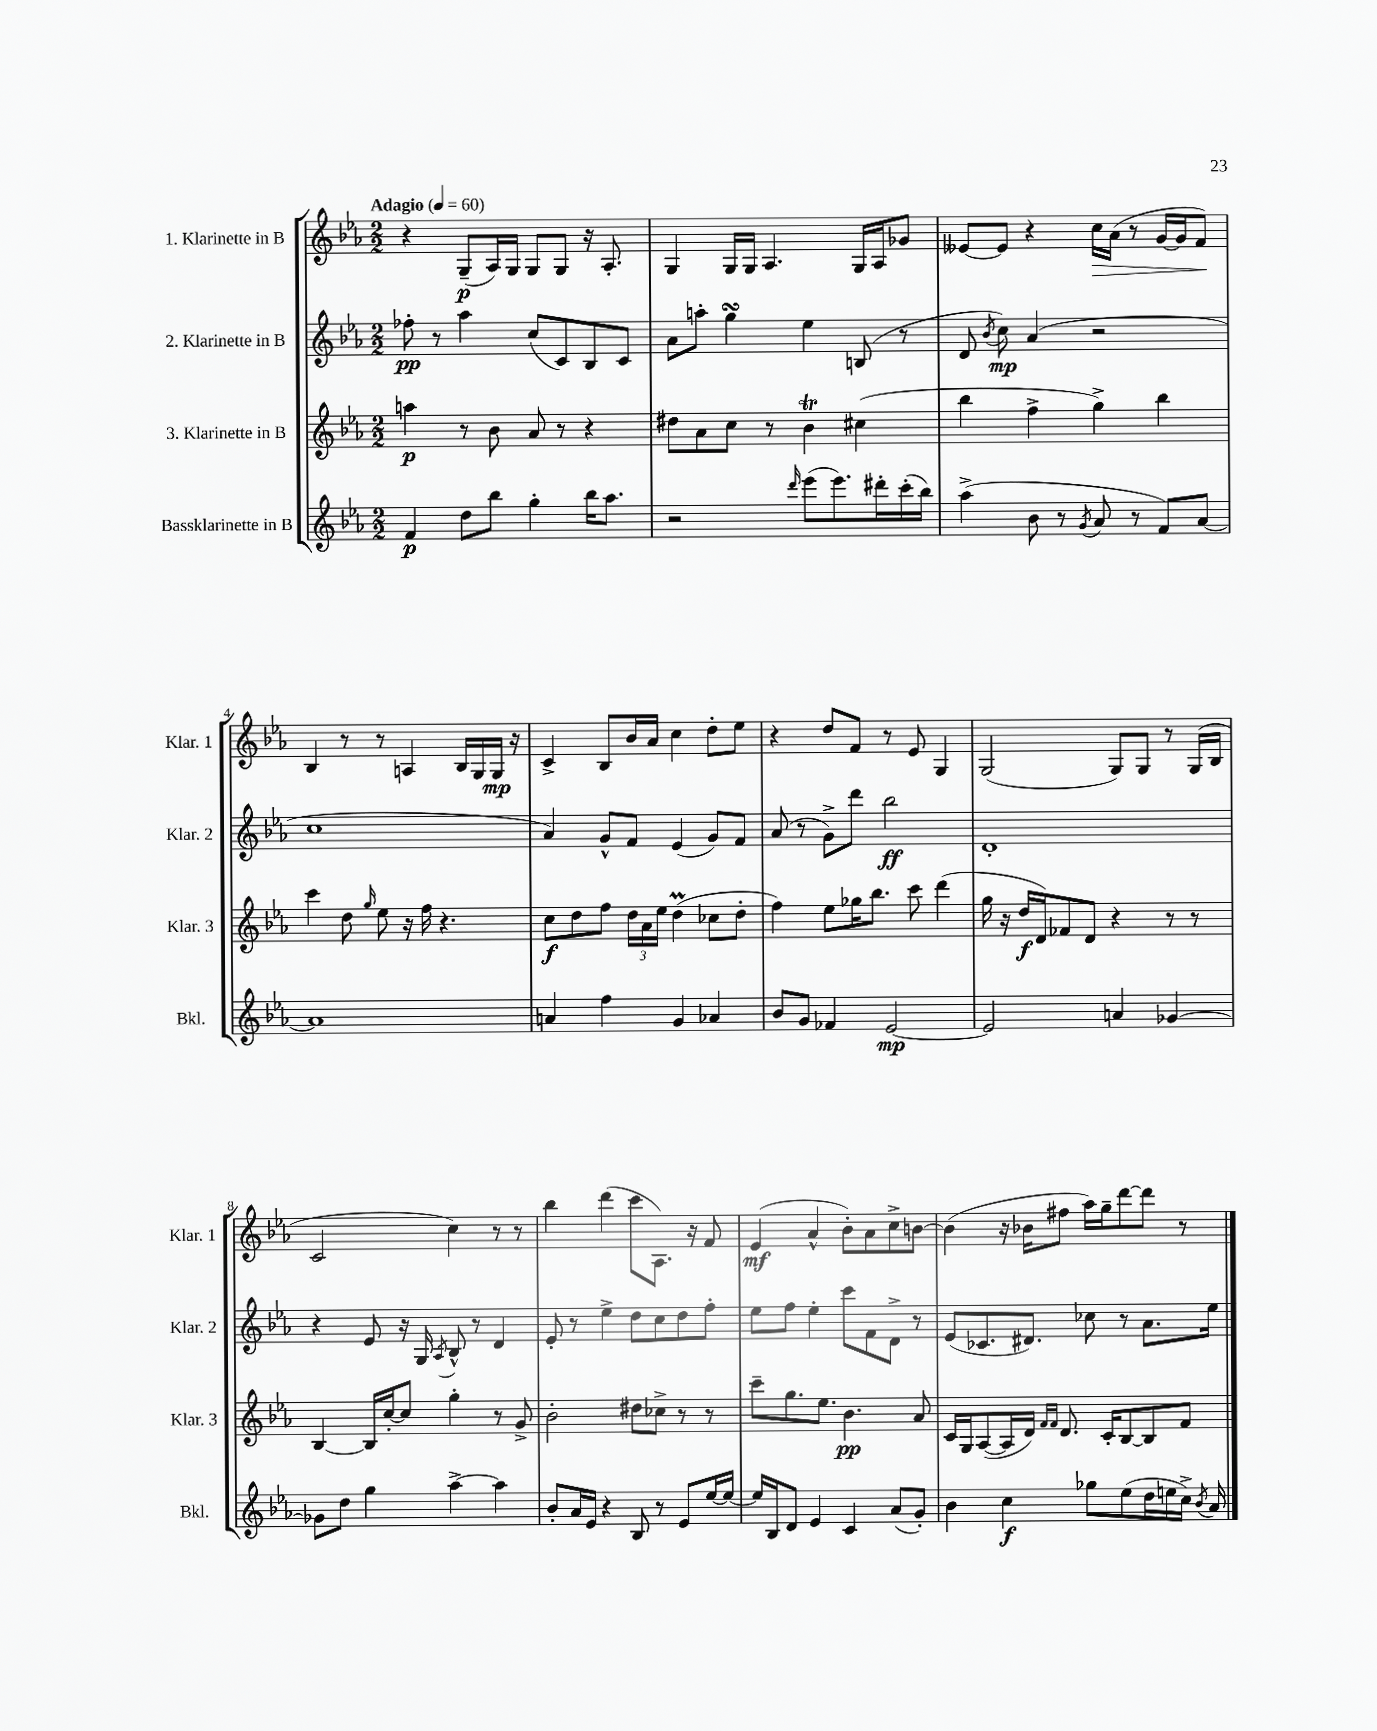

**kern	**kern	**kern	**kern
*staff4	*staff3	*staff2	*staff1
*clefG2	*clefG2	*clefG2	*clefG2
*k[b-e-a-]	*k[b-e-a-]	*k[b-e-a-]	*k[b-e-a-]
*M2/2	*M2/2	*M2/2	*M2/2
*MM60	*MM60	*MM60	*MM60
4f/	4aa\	8ff-'\	4r
.	.	8r	.
8dd\L	8r	4aa-\	(8G~/L
8bb-\J	8b-\	.	16A-/L)
.	.	.	16G/JJ
4gg'\	8a-/	(8cc/L	8G/L
.	8r	8c/)	8G/J
16bb-\LK	4r	8B-/	16r
8.aa-\J	.	.	8.A-'/
.	.	8c/J	.
=	=	=	=
2r	8dd#\L	8a-\L	4G/
.	8a-\	8aa'\J	.
.	8cc\J	4gg\	16G/LL
.	.	.	16G/JJ
.	8r	.	4.A-/
16qqddd/	.	.	.
(8eee-\L	4b-\	4ee-\	.
8.eee-\)	.	.	.
.	(4cc#\	(8B/	16G/LL
16ddd#'\L	.	.	16A-/J
(16ccc'\	.	8r	8g-/J
16bb-\JJ)	.	.	.
=	=	=	=
(4aa-^\	4bb-\	8d/	[8e--/L
.	.	8qb-/	.
.	.	8cc\)	8e--/]J
8b-\	4ff^\	(4a-/	4r
8r	.	.	.
8qg/	.	.	.
8a-/	4gg^\)	2r	16cc\LL
.	.	.	(16a-\JJ
8r	.	.	8r
8f/L)	4bb-\	.	[16g/LL
.	.	.	16g/]J
[8a-/J	.	.	8f/J)
=	=	=	=
1a-]	4ccc\	1cc	4B-/
.	8dd\	.	8r
.	16qqgg/	.	.
.	8ee-\	.	8r
.	16r	.	4A/
.	16ff\	.	.
.	4.r	.	.
.	.	.	16B-/LL
.	.	.	16G/
.	.	.	16G/JJ
.	.	.	16r
=	=	=	=
4a/	8cc\L	4a-/)	4c^/
.	8dd\	.	.
4ff\	8ff\J	8g^^/L	8B-/L
.	24dd\LL	8f/J	16b-/L
.	24a-\	.	.
.	.	.	16a-/JJ
.	24ee-\JJ	.	.
4g/	(4dd\	(4e-/	4cc\
4a-/	8cc-\L	8g/L)	8dd'\L
.	8dd'\J	8f/J	8ee-\J
=	=	=	=
8b-/L	4ff\)	(8a-/	4r
8g/J	.	8r	.
4f-/	8ee-\L	8g^\L)	8dd/L
.	16gg-\K	8ddd\J	8f/J
.	8.bb-\J	.	.
[2e-/	.	2bb-\	8r
.	8ccc\	.	8e-/
.	(4ddd\	.	4G/
=	=	=	=
2e-/]	16gg\	1d'	(2G/
.	16r	.	.
.	16dd/LL	.	.
.	16d/J)	.	.
.	8f-/	.	.
.	8d/J	.	.
4a/	4r	.	8G/L)
.	.	.	8G/J
[4g-/	8r	.	8r
.	8r	.	(16G/LL
.	.	.	16B-/JJ
=	=	=	=
8g-\]L	[4B-/	4r	2c/
8dd\J	.	.	.
4gg\	16B-/]LL	8e-/	.
.	[16cc'/J	.	.
.	8cc/]J	16r	.
.	.	16G/	.
.	.	8qA-/	.
[4aa-^\	4gg'\	8B-^^/	4cc\)
.	.	8r	.
4aa-\]	8r	4d/	8r
.	8g^/	.	8r
=	=	=	=
8b-'/L	2b-'\	8e-'/	4bb-\
16a-/L	.	8r	.
16e-/JJ	.	.	.
4r	.	4ee-^\	(4ddd\
8B-/	8dd#\L	8dd\L	8ccc\L
8r	8cc-^\J	8cc\	8.A-\J)
8e-/L	8r	8dd\	.
.	.	.	16r
[16ee-/L	8r	8ff'\J	8f/
16ee-/_JJ	.	.	.
=	=	=	=
16ee-/]LL	8ccc~\L	8ee-\L	(4e-/
16B-/J	.	.	.
8d/J	8.gg\	8ff\J	.
4e-/	.	4ee-'\	4a-^^/
.	8.ee-\J	.	.
4c/	4.b-\	8ccc\L	8b-'\L)
.	.	8f\	8a-\
(8a-/L	.	8d^\J	8cc^\
8g'/J)	8a-/	8r	[8b\J
=	=	=	=
4b-\	16c/LL	(8e-/L	(4b\]
.	16G/J	.	.
.	([8A-/	8.c-/	.
4cc\	16A-/]L	.	16r
.	16d/JJ)	8.d#/J)	16b-\LK
.	16qqf/LL	.	.
.	16qqf/JJ	.	.
.	8.d/	.	8ff#\J
8gg-\L	.	8cc-\	16aa-\LL)
.	16c'/LK	.	16gg~\J
(8ee-\	[8B-/	8r	[8ddd\
16dd\L	8B-/]	8.a-\L	8ddd\]J
16ee\	.	.	.
16cc^\JJ)	8f/J	.	8r
8qb-/	.	.	.
16a-/	.	16ee-\Jk	.
==	==	==	==
*-	*-	*-	*-
